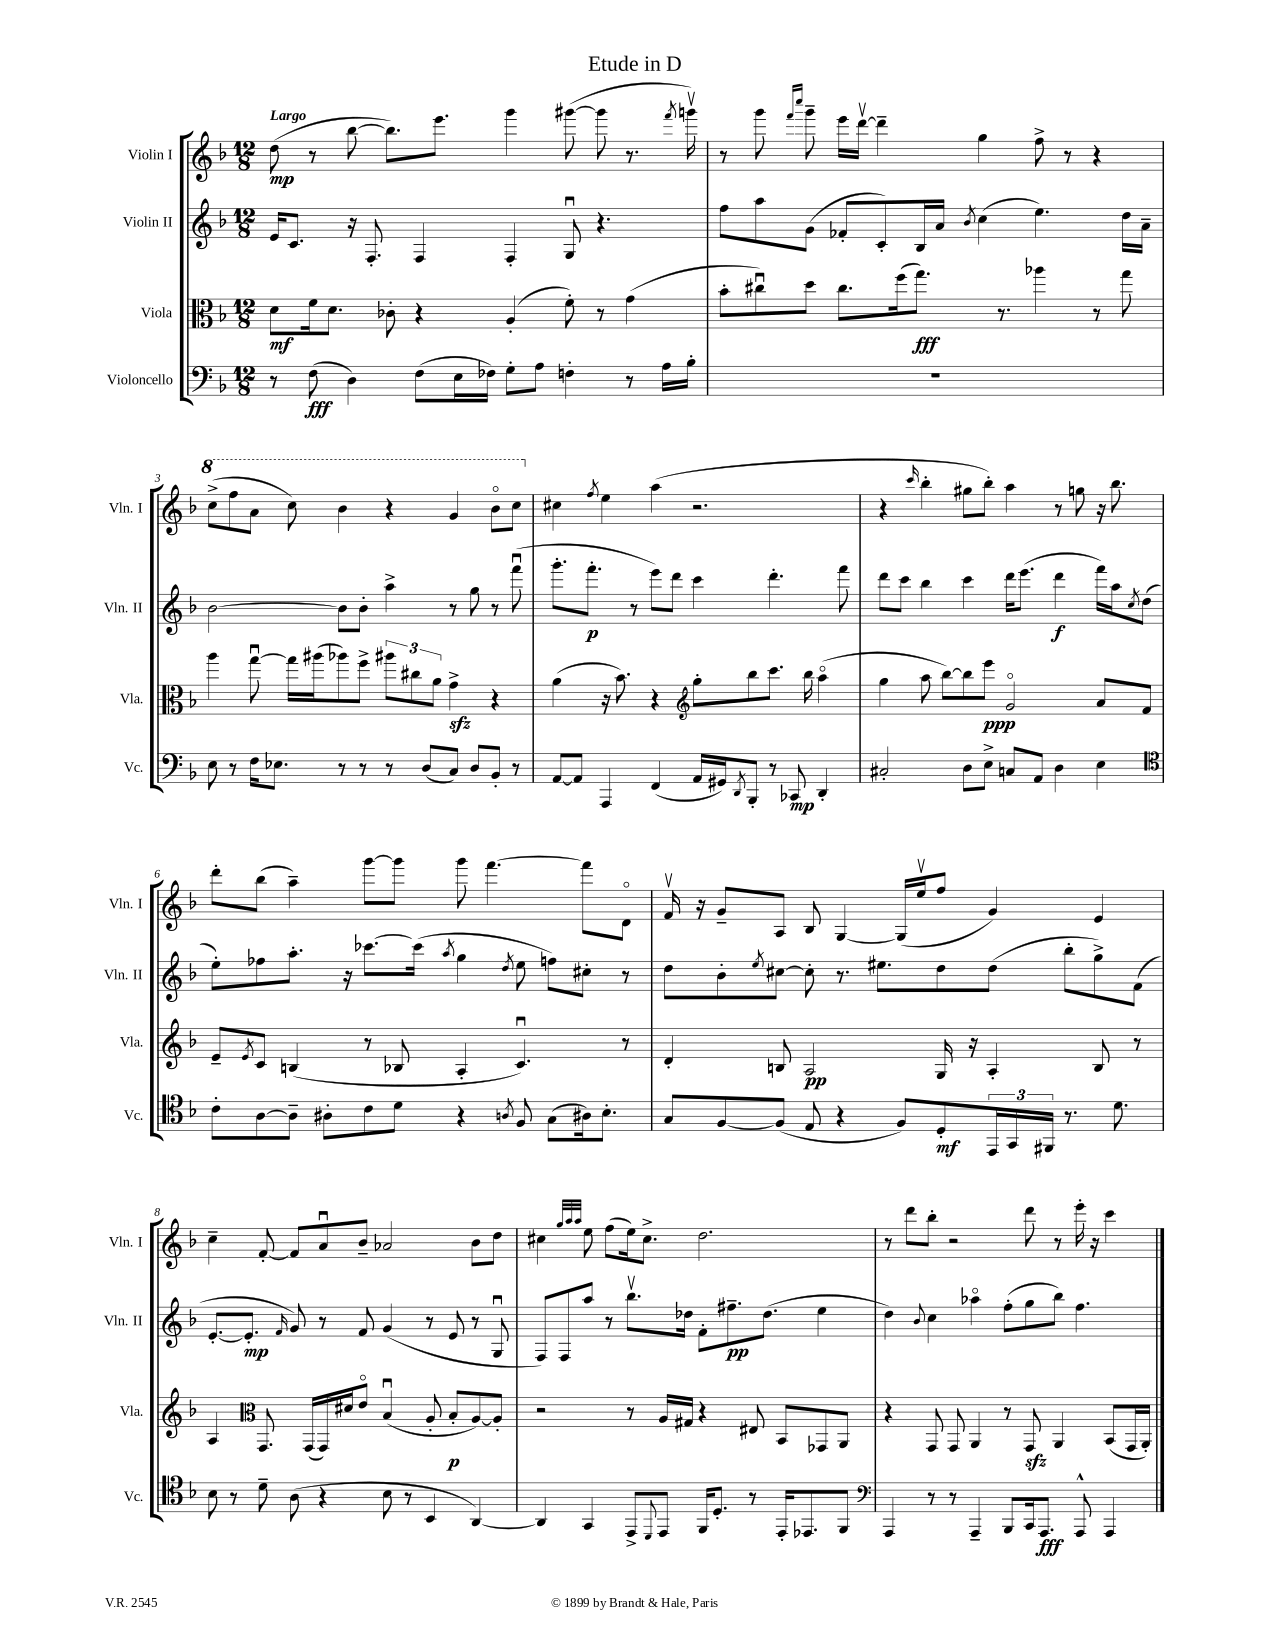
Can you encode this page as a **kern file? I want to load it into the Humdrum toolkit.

**kern	**dynam	**kern	**dynam	**kern	**dynam	**kern	**dynam
*part4	*part4	*part3	*part3	*part2	*part2	*part1	*part1
*staff4	*staff4	*staff3	*staff3	*staff2	*staff2	*staff1	*staff1
*I"Violoncello	*	*I"Viola	*	*I"Violin II	*	*I"Violin I	*
*I'Vc.	*	*I'Vla.	*	*I'Vln. II	*	*I'Vln. I	*
*clefF4	*	*clefC3	*	*clefG2	*	*clefG2	*
*k[b-]	*	*k[b-]	*	*k[b-]	*	*k[b-]	*
*M12/8	*	*M12/8	*	*M12/8	*	*M12/8	*
=1	=1	=1	=1	=1	=1	=1	=1
!	!	!	!	!	!	!LO:TX:a:B:t=Largo	!
8r	.	8d\L	mf	16e/KL	.	(8dd\	mp
.	.	.	.	8.c/J	.	.	.
(8F\	fff	16f\k	.	.	.	8r	.
.	.	8.d\J	.	.	.	.	.
4D\)	.	.	.	16r	.	[8bb-\	.
.	.	.	.	8.F'/	.	.	.
.	.	8c-X'\	.	.	.	8.bb-\L])	.
(8F\L	.	4r	.	4F/	.	.	.
.	.	.	.	.	.	8.eee\J	.
16E\L	.	.	.	.	.	.	.
16F-X\JJ)	.	.	.	.	.	.	.
8G'\L	.	(4A'/	.	4F'/	.	4ggg\	.
8A\J	.	.	.	.	.	.	.
4Fn'\	.	8f'\)	.	8Gu/	.	([8ggg#X\	.
.	.	8r	.	4.r	.	8ggg#\]	.
8r	.	(4g\	.	.	.	8.r	.
16A\LL	.	.	.	.	.	.	.
.	.	.	.	.	.	8qfff/	.
16B-'\JJ	.	.	.	.	.	16gggnv\)	.
=2	=2	=2	=2	=2	=2	=2	=2
1.r	.	8b-'\L	.	8ff\L	.	8r	.
.	.	8cc#Xu\)	.	8aa\	.	8ggg\	.
.	.	.	.	.	.	16qqfff/LL	.
.	.	.	.	.	.	16qqcccc/JJ	.
.	.	8dd\J	.	(8g\J	.	8ggg~\	.
.	.	8.cc#\L	.	8f-X'/L	.	16eee\LL	.
.	.	.	.	.	.	[16dddv\JJ	.
.	.	.	.	8c'/)	.	4ddd~\]	.
.	.	(16ff\k	.	.	.	.	.
.	.	8.gg\J)	fff	16B-/L	.	.	.
.	.	.	.	16a/JJ	.	.	.
.	.	.	.	8qb-/	.	.	.
.	.	.	.	(4cc\	.	4gg\	.
.	.	8.r	.	.	.	.	.
.	.	4aa-X\	.	4.ee\)	.	8ff^\	.
.	.	.	.	.	.	8r	.
.	.	8r	.	.	.	4r	.
.	.	8gg\	.	16dd\LL	.	.	.
.	.	.	.	16a~\JJ	.	.	.
!!LO:LB:g=z
=3	=3	=3	=3	=3	=3	=3	=3
*	*	*	*	*	*	*8va	*
8E\	.	4aa\	.	[2b-\	.	(8ccc^\L	.
8r	.	.	.	.	.	8fff\	.
16F\KL	.	[8ggu\	.	.	.	8aa\J	.
8.E-X\J	.	.	.	.	.	.	.
.	.	16gg\LL]	.	.	.	8ccc\)	.
.	.	(16aa#X\J	.	.	.	.	.
8r	.	8aa-X\)	.	8b-\L]	.	4bb-\	.
8r	.	8ff^\J	.	8b-'\J	.	.	.
8r	.	12aa#X\L	.	4aa^\	.	4r	.
.	.	12cc#X\	.	.	.	.	.
(8D/L	.	.	.	.	.	.	.
.	.	12a\J	.	.	.	.	.
8C/J)	.	4gzz^\	.	8r	.	4gg/	.
8D/L	.	.	.	8gg\	.	.	.
8BB-'/J	.	4r	.	8r	.	8bb-\L	.
8r	.	.	.	(8fffu\	.	8ccc\J	.
=4	=4	=4	=4	=4	=4	=4	=4
*	*	*	*	*	*	*X8va	*
[8AA/L	.	(4a\	.	8.ggg'\L	.	4cc#X\	.
8AA/J]	.	.	.	.	.	.	.
.	.	.	.	8.fff'\J	p	.	.
.	.	.	.	.	.	8qff/	.
4AAA/	.	16r	.	.	.	4ee\	.
.	.	8.b-\)	.	.	.	.	.
.	.	.	.	8r	.	.	.
(4FF/	.	4r	.	8eee\L)	.	(4aa\	.
.	.	.	.	8ddd\J	.	.	.
*	*	*clefG2	*	*	*	*	*
16AA/LL	.	8gg'\L	.	4ccc\	.	2.r	.
16GG#X/J)	.	.	.	.	.	.	.
8qDD/	.	.	.	.	.	.	.
8BBB-'/J	.	8bb-\	.	.	.	.	.
8r	.	8.ccc\J	.	4.ddd'\	.	.	.
8CC-X/	mp	.	.	.	.	.	.
.	.	16bb-\	.	.	.	.	.
4DD'/	.	(4aa\	.	.	.	.	.
.	.	.	.	8fff\	.	.	.
=5	=5	=5	=5	=5	=5	=5	=5
2C#X'/	.	4gg\	.	8ddd\L	.	4r	.
.	.	.	.	8ccc\J	.	.	.
.	.	.	.	.	.	16qqccc/	.
.	.	8aa\	.	4bb-\	.	4bb-'\	.
.	.	[8bb-\L)	.	.	.	.	.
8D\L	.	8bb-\]	.	4ccc\	.	8gg#X\L	.
8E^\J	.	8eee\J	ppp	.	.	8bb-'\J)	.
8Cn/L	.	2g/	.	16ddd\KL	.	4aa\	.
.	.	.	.	(8.eee\J	.	.	.
8AA/J	.	.	.	.	.	.	.
4D\	.	.	.	4ddd\	f	8r	.
.	.	.	.	.	.	8ggn\	.
4E\	.	8a/L	.	16fff\LL)	.	16r	.
.	.	.	.	16aa\J	.	8.bb-\	.
.	.	.	.	8qcc/	.	.	.
.	.	8f/J	.	(8dd\J	.	.	.
!!LO:LB:g=z
=6	=6	=6	=6	=6	=6	=6	=6
*clefC4	*	*	*	*	*	*	*
8c'\L	.	8e~/L	.	8ee'\L)	.	8ddd'\L	.
.	.	8qe/	.	.	.	.	.
[8A\	.	8c/J	.	8ff-X\	.	(8bb-\J	.
8A~\J]	.	(4Bn/	.	8.aa'\J	.	4aa~\)	.
8A#X'\L	.	.	.	.	.	.	.
.	.	.	.	16r	.	.	.
8c\	.	8r	.	[8.ccc-X\L	.	[8ggg\L	.
8d\J	.	8B-X/	.	.	.	8ggg\J]	.
.	.	.	.	(16ccc-\Jk]	.	.	.
.	.	.	.	8qaa/	.	.	.
4r	.	4A'/	.	4gg\	.	8ggg\	.
.	.	.	.	.	.	[4.fff\	.
8qAn/	.	.	.	8qdd/	.	.	.
8F/	.	4.cu/)	.	8ee\	.	.	.
(8G\L	.	.	.	8ffn\L)	.	.	.
16A#X\k)	.	.	.	8cc#X'\J	.	8fff\L]	.
8.B-'\J	.	.	.	.	.	.	.
.	.	8r	.	8r	.	8d\J	.
=7	=7	=7	=7	=7	=7	=7	=7
8G/L	.	4d'/	.	8dd\L	.	16fv/	.
.	.	.	.	.	.	16r	.
[8F/	.	.	.	8b-'\	.	8g~/L	.
.	.	.	.	8qee/	.	.	.
(8F/J]	.	8Bn/	.	[8cc#X\J	.	8A/J	.
8E/	.	2A/	pp	8cc#'\]	.	8B-/	.
4r	.	.	.	8.r	.	[4G/	.
.	.	.	.	8.ee#X\L	.	.	.
8F/L)	.	.	.	.	.	(16G/LL]	.
.	.	.	.	.	.	16eev/J	.
8D'/	mf	16G/	.	8dd\	.	8ff/J	.
.	.	16r	.	.	.	.	.
24EE/L	.	4A'/	.	(8dd\J	.	4g/)	.
24GG/	.	.	.	.	.	.	.
24FF#X/JJ	.	.	.	.	.	.	.
8.r	.	.	.	8bb-'\L	.	.	.
.	.	8B/	.	8gg^\)	.	4e/	.
8.d\	.	.	.	.	.	.	.
.	.	8r	.	(8f\J	.	.	.
!!LO:LB:g=z
=8	=8	=8	=8	=8	=8	=8	=8
8B-\	.	4A/	.	[8.e'/L	.	4cc~\	.
8r	.	.	.	.	.	.	.
.	.	.	.	8.e'/J]	mp	.	.
*	*	*clefC3	*	*	*	*	*
8d~\	.	8.GG/	.	.	.	[8f'/	.
.	.	.	.	16qqf/	.	.	.
(8A\	.	.	.	8g/)	.	8f/L]	.
.	.	(16GG/LL	.	.	.	.	.
4r	.	16GG/)	.	8r	.	8au/	.
.	.	16d#X/J	.	.	.	.	.
.	.	8e/J	.	8f/	.	8b-~/J	.
8B-\	.	(4B-u/	.	(4g/	.	2a-X/	.
8r	.	.	.	.	.	.	.
4BB-/	.	8A'/	.	8r	.	.	.
.	.	8B-'/L	p	8e/	.	.	.
[4AA/)	.	[8A/)	.	8r	.	8b-\L	.
.	.	8A'/J]	.	8Gu/	.	8dd\J	.
=9	=9	=9	=9	=9	=9	=9	=9
4AA/]	.	2r	.	8F/L)	.	4cc#X\	.
.	.	.	.	8F/	.	.	.
.	.	.	.	.	.	32qqgg/LLL	.
.	.	.	.	.	.	32qqaa/	.
.	.	.	.	.	.	32qqaa/JJJ	.
4GG/	.	.	.	8aa/J	.	8ee\	.
.	.	.	.	8r	.	(8ff\L	.
8EE^/L	.	8r	.	8.bb-v\L	.	16ee\k)	.
.	.	.	.	.	.	8.cc#^\J	.
8qqDD/	.	.	.	.	.	.	.
8EE/J	.	16A/LL	.	.	.	.	.
.	.	16G#X/JJ	.	16dd-X\Jk	.	.	.
16FF/KL	.	4r	.	8f'\L	.	2.dd\	.
8.D'/J	.	.	.	.	.	.	.
.	.	.	.	8.ff#X~\	pp	.	.
8r	.	8E#X/	.	.	.	.	.
.	.	.	.	(8.dd-\J	.	.	.
16EE'/KL	.	8BB-/L	.	.	.	.	.
8.EE-X/	.	.	.	.	.	.	.
.	.	8GG-X/	.	4ee\	.	.	.
8FF/J	.	8AA/J	.	.	.	.	.
=10	=10	=10	=10	=10	=10	=10	=10
*clefF4	*	*	*	*	*	*	*
4AAA/	.	4r	.	4dd\)	.	8r	.
.	.	.	.	.	.	8ddd\L	.
.	.	.	.	8qqb-/	.	.	.
8r	.	8GG/	.	4cc\	.	8bb-'\J	.
8r	.	8GG/	.	.	.	2r	.
4AAA~/	.	4AA/	.	4aa-X\	.	.	.
8BBB-/L	.	8r	.	(8ff'\L	.	.	.
16CC/k	.	8GGzz/	.	8gg\	.	8ddd\	.
8.AAA/J	fff	.	.	.	.	.	.
.	.	4AA/	.	8bb-\J)	.	8r	.
8AAA^^/	.	.	.	4.ff\	.	16eee'\	.
.	.	.	.	.	.	16r	.
4AAA/	.	(8BB-/L	.	.	.	4ccc\	.
.	.	16GG/L	.	.	.	.	.
.	.	16AA'/JJ)	.	.	.	.	.
==	==	==	==	==	==	==	==
*-	*-	*-	*-	*-	*-	*-	*-
